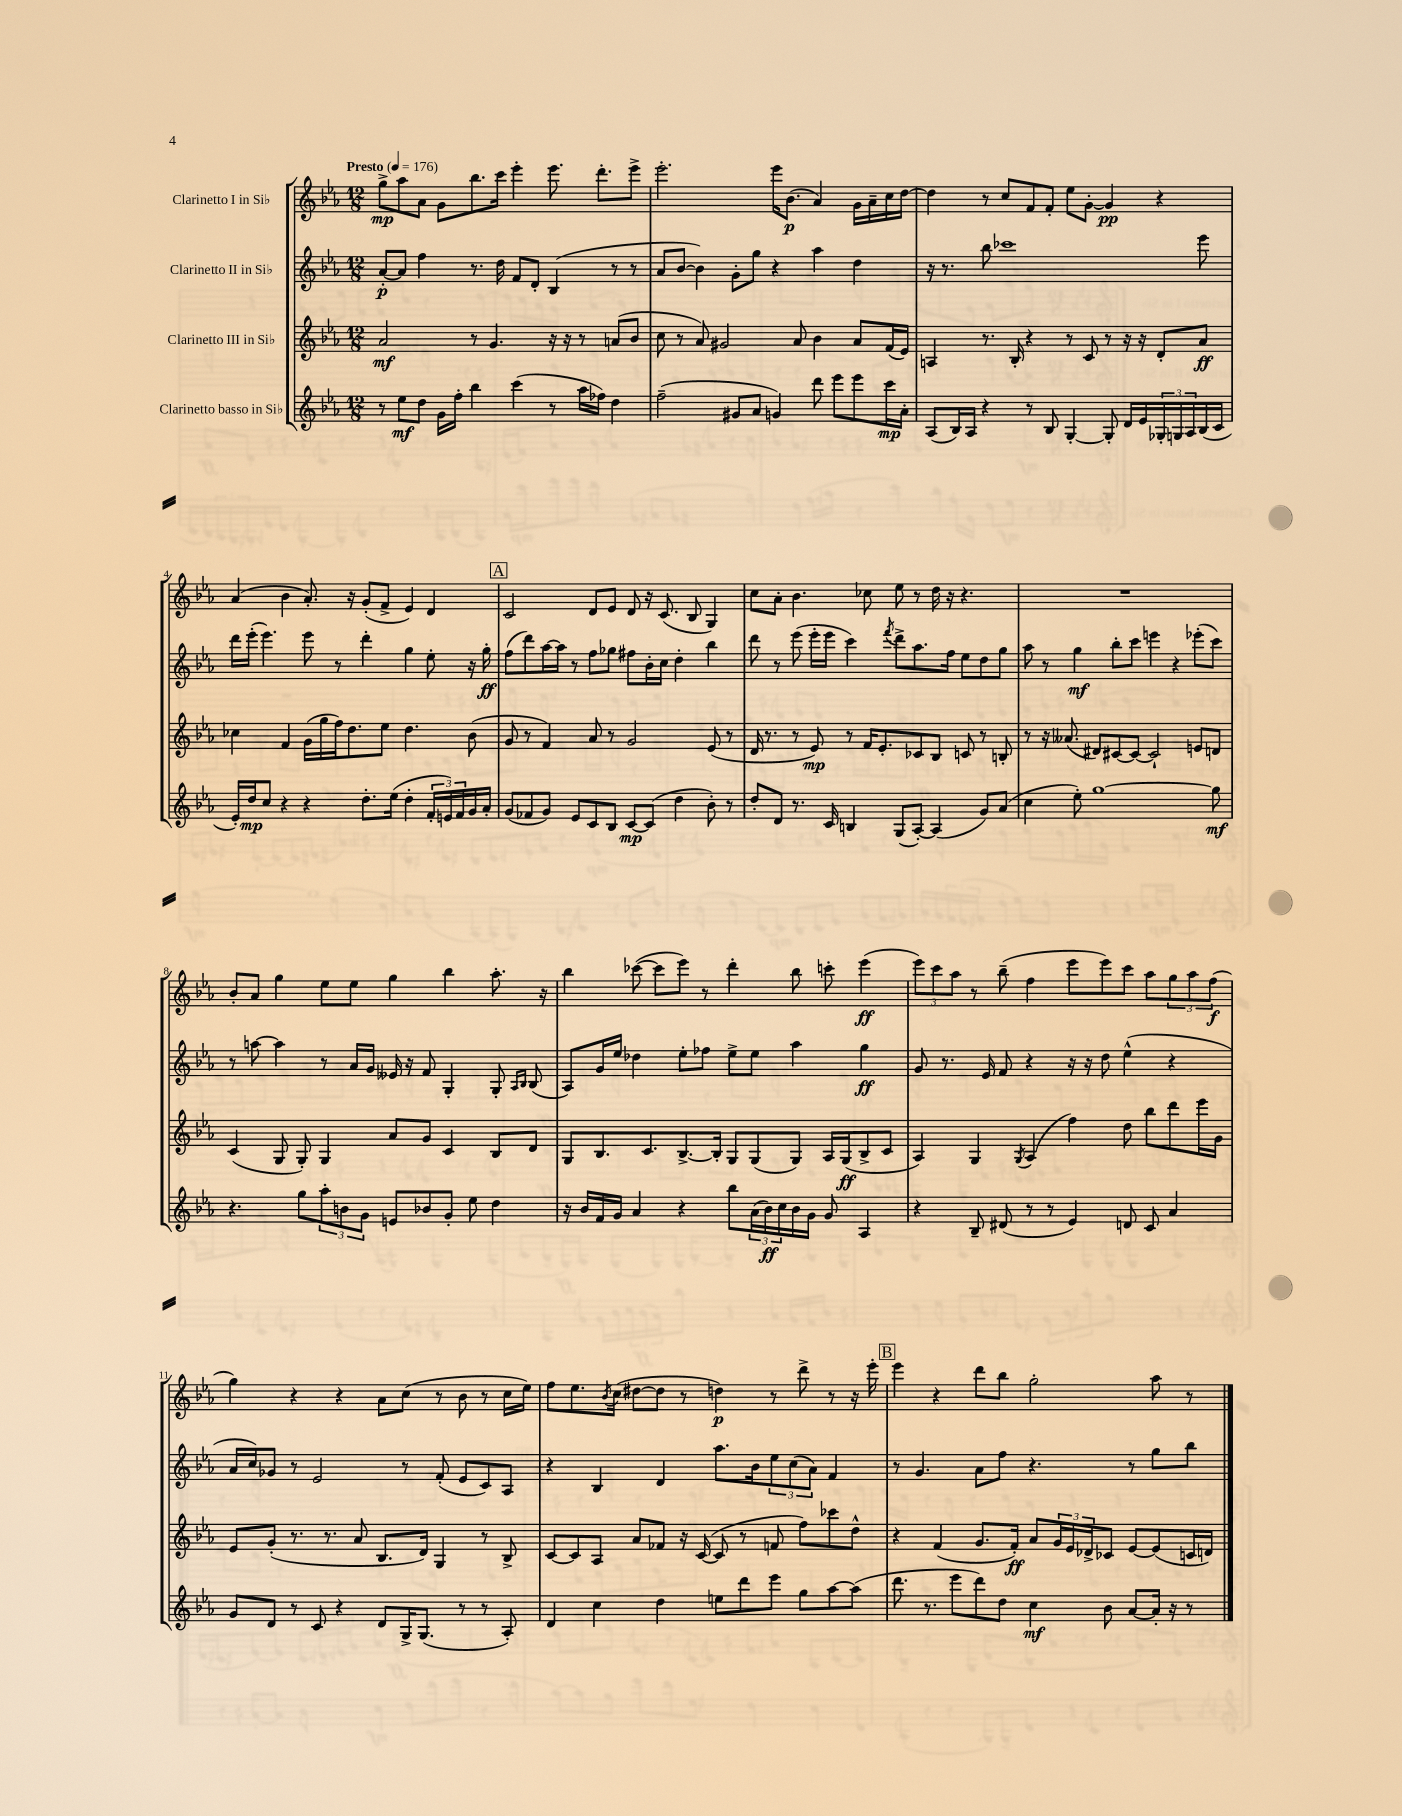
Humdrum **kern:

**kern	**dynam	**kern	**dynam	**kern	**dynam	**kern	**dynam
*part4	*part4	*part3	*part3	*part2	*part2	*part1	*part1
*staff4	*staff4	*staff3	*staff3	*staff2	*staff2	*staff1	*staff1
*I"Clarinetto basso in Si♭	*	*I"Clarinetto III in Si♭	*	*I"Clarinetto II in Si♭	*	*I"Clarinetto I in Si♭	*
*clefG2	*	*clefG2	*	*clefG2	*	*clefG2	*
*k[b-e-a-]	*	*k[b-e-a-]	*	*k[b-e-a-]	*	*k[b-e-a-]	*
*M12/8	*	*M12/8	*	*M12/8	*	*M12/8	*
*MM176	*	*MM176	*	*MM176	*	*MM176	*
=1	=1	=1	=1	=1	=1	=1	=1
!	!	!	!	!	!	!LO:TX:a:B:t=Presto	!
8r	.	2a-/	mf	[8a-'/L	p	8gg^\L	mp
8ee-\L	mf	.	.	8a-/J]	.	8aa-\	.
8dd\J	.	.	.	4ff\	.	8a-\J	.
16g\LL	.	.	.	.	.	8g\L	.
16ff'\JJ	.	.	.	.	.	.	.
4bb-\	.	8r	.	8.r	.	8.bb-\	.
.	.	4.g/	.	.	.	.	.
.	.	.	.	16dd\	.	16ccc\Jk	.
(4ccc\	.	.	.	8f/L	.	4eee-'\	.
.	.	.	.	8d'/J	.	.	.
8r	.	16r	.	(4B-/	.	8.eee-\	.
.	.	16r	.	.	.	.	.
16aa-\LL	.	8r	.	.	.	.	.
16ff-X\JJ)	.	.	.	.	.	8.ddd'\L	.
4dd\	.	(8an/L	.	8r	.	.	.
.	.	8b-/J	.	8r	.	8eee-^\J	.
=2	=2	=2	=2	=2	=2	=2	=2
(2ff~\	.	8cc\	.	8a-/L	.	2.eee-'\	.
.	.	8r	.	[8b-/J	.	.	.
.	.	8a-/)	.	4b-\])	.	.	.
.	.	2g#X/	.	.	.	.	.
8g#X/L	.	.	.	8g'\L	.	.	.
8a-/J	.	.	.	8gg\J	.	.	.
4gn/)	.	.	.	4r	.	16eee-\KL	.
.	.	.	.	.	.	(8.b-\J	p
.	.	8a-/	.	.	.	.	.
8ddd\	.	4b-\	.	4aa-\	.	4a-/)	.
8eee-\L	.	.	.	.	.	.	.
8eee-\	.	8a-/L	.	4dd\	.	16g\LL	.
.	.	.	.	.	.	16a-~\	.
16ccc\L	mp	(16f/L	.	.	.	16cc\	.
16a-'\JJ	.	16e-/JJ)	.	.	.	[16dd\JJ	.
=3	=3	=3	=3	=3	=3	=3	=3
(8A-/L	.	4An/	.	16r	.	4dd\]	.
.	.	.	.	8.r	.	.	.
16B-/L)	.	.	.	.	.	.	.
16A-/JJ	.	.	.	.	.	.	.
4r	.	8.r	.	8bb-\	.	8r	.
.	.	.	.	1ccc-X	.	8cc/L	.
.	.	16B-'/	.	.	.	.	.
8r	.	4r	.	.	.	8f/	.
8B-/	.	.	.	.	.	8f'/J	.
[4G'/	.	8r	.	.	.	8ee-\L	.
.	.	8c/	.	.	.	[8g'\J	.
8G'/]	.	8r	.	.	.	4g/]	pp
16d/LL	.	16r	.	.	.	.	.
16e-/	.	16r	.	.	.	.	.
24G-X'/	.	8d'/L	.	.	.	4r	.
24Gn/	.	.	.	.	.	.	.
24A-/	.	.	.	.	.	.	.
(16B-/	.	8a-/J	ff	8eee-\	.	.	.
16c/JJ	.	.	.	.	.	.	.
!!LO:LB:g=z
=4	=4	=4	=4	=4	=4	=4	=4
16e-'/LL)	.	4cc-X\	.	16ddd\LL	.	(4a-/	.
16dd/J	mp	.	.	(16eee-'\JJ	.	.	.
8cc/J	.	.	.	4.eee-\)	.	.	.
4r	.	4f/	.	.	.	4b-\	.
4r	.	(16g\LL	.	8eee-\	.	8.a-'/)	.
.	.	16gg\	.	.	.	.	.
.	.	16ff\J)	.	8r	.	.	.
.	.	8.dd\	.	.	.	16r	.
8.dd'\L	.	.	.	4ddd'\	.	(8g'/L	.
.	.	8ee-\J	.	.	.	8f^/J	.
(16ee-\Jk	.	.	.	.	.	.	.
4dd'\	.	4.dd\	.	4gg\	.	4e-/)	.
24f'/LL	.	.	.	8ee-'\	.	4d/	.
24en/)	.	.	.	.	.	.	.
24f/	.	.	.	.	.	.	.
16g/	.	(8b-\	.	16r	.	.	.
16a-'/JJ	.	.	.	16gg'\	ff	.	.
!!LO:REH:place=s1:t=A
=5	=5	=5	=5	=5	=5	=5	=5
(8g/L	.	8g/	.	(8ff\L	.	2c/	.
8f-X/	.	8r	.	8ddd\)	.	.	.
8g/J)	.	4f/)	.	[16aa-\L	.	.	.
.	.	.	.	16aa-\JJ]	.	.	.
8e-/L	.	.	.	8r	.	.	.
8c/	.	8a-/	.	8ff\L	.	8d/L	.
8B-/J	.	8r	.	8gg-X\J	.	8e-/J	.
[8c/L	mp	2g/	.	8ff#X\L	.	8d/	.
(8c/J]	.	.	.	16b-'\L	.	16r	.
.	.	.	.	16cc\JJ	.	(8.c/	.
4dd\	.	.	.	4dd'\	.	.	.
.	.	.	.	.	.	8B-/	.
8b-'\)	.	(8e-/	.	4bb-\	.	4G/)	.
8r	.	8r	.	.	.	.	.
=6	=6	=6	=6	=6	=6	=6	=6
8dd'/L	.	16d/	.	8ddd\	.	8cc\L	.
.	.	8.r	.	.	.	.	.
8d/J	.	.	.	8r	.	8a-'\J	.
8.r	.	8r	.	(8eee-\	.	4.b-\	.
.	.	8e-/)	mp	16eee-'\LL	.	.	.
16c/	.	.	.	16eee-\JJ	.	.	.
4Bn/	.	8r	.	4ccc\)	.	.	.
.	.	16f/KL	.	.	.	8cc-X\	.
.	.	8.e-'/	.	.	.	.	.
.	.	.	.	8qfff/	.	.	.
(8G/L	.	.	.	8ddd^\L	.	8ee-\	.
[8A-'/J)	.	8c-X/	.	8.aa-\	.	8r	.
(4A-/]	.	8B-/J	.	.	.	16dd\	.
.	.	.	.	16ff\Jk	.	16r	.
.	.	8cn/	.	8ee-\L	.	4.r	.
8g/L)	.	8r	.	8dd\	.	.	.
(8a-/J	.	8Bn'/	.	8gg\J	.	.	.
=7	=7	=7	=7	=7	=7	=7	=7
4cc\	.	8r	.	8aa-\	.	1.r	.
.	.	16r	.	8r	.	.	.
.	.	(8.a--X/	.	.	.	.	.
8ee-'\)	.	.	.	4gg\	mf	.	.
[1gg	.	8d#X/L)	.	.	.	.	.
.	.	[8c#X/	.	8bb-'\L	.	.	.
.	.	8c#/J_	.	8ccc\J	.	.	.
.	.	2c#`/]	.	4eeen\	.	.	.
.	.	.	.	4r	.	.	.
.	.	8en/L	.	(8eee-X'\L	.	.	.
8gg\]	mf	8dn/J	.	8ccc\J)	.	.	.
!!LO:LB:g=z
=8	=8	=8	=8	=8	=8	=8	=8
4.r	.	(4c/	.	8r	.	8b-'/L	.
.	.	.	.	[8aan\	.	8a-/J	.
.	.	8G/	.	4aa\]	.	4gg\	.
8gg\L	.	8G'/)	.	.	.	.	.
12aa-'\	.	4G/	.	8r	.	8ee-\L	.
12bn\	.	.	.	.	.	.	.
.	.	.	.	16a-/LL	.	8ee-\J	.
12g\J	.	.	.	.	.	.	.
.	.	.	.	16g/JJ	.	.	.
8en/L	.	8a-/L	.	16e--X/	.	4gg\	.
.	.	.	.	16r	.	.	.
8b-X/	.	8g/J	.	8f/	.	.	.
8g'/J	.	4c/	.	4G'/	.	4bb-\	.
8ee-\	.	.	.	.	.	.	.
4dd\	.	8B-/L	.	8G'/	.	8.aa-'\	.
.	.	.	.	16qqA-/LL	.	.	.
.	.	.	.	16qqB-/JJ	.	.	.
.	.	8d/J	.	(8B-/	.	.	.
.	.	.	.	.	.	16r	.
=9	=9	=9	=9	=9	=9	=9	=9
16r	.	8G/L	.	8A-/L)	.	4bb-\	.
16b-/LL	.	.	.	.	.	.	.
16f/	.	8.B-/	.	16g/L	.	.	.
16g/JJ	.	.	.	16ee-/JJ	.	.	.
4a-/	.	.	.	4dd-X\	.	([8ccc-X\	.
.	.	8.c/	.	.	.	.	.
.	.	.	.	.	.	8ccc-\L]	.
4r	.	[8.B-^/	.	8ee-'\L	.	8eee-\J)	.
.	.	.	.	8ff-X\J	.	8r	.
.	.	16B-'/Jk]	.	.	.	.	.
8bb-\L	.	8G/L	.	8ee-^\L	.	4ddd'\	.
(24a-\L	.	(8G/	.	8ee-\J	.	.	.
24b-\)	ff	.	.	.	.	.	.
24cc\	.	.	.	.	.	.	.
16b-\	.	8G/J)	.	4aa-\	.	8bb-\	.
16g\JJ	.	.	.	.	.	.	.
8g/	.	16A-/LL	.	.	.	8cccn'\	.
.	.	(16G/J	ff	.	.	.	.
4A-/	.	8B-^/	.	4gg\	ff	(4eee-\	ff
.	.	8c/J	.	.	.	.	.
=10	=10	=10	=10	=10	=10	=10	=10
4r	.	4A-/)	.	8g/	.	12eee-\L)	.
.	.	.	.	.	.	12ccc\	.
.	.	.	.	8.r	.	.	.
.	.	.	.	.	.	12aa-\J	.
8B-~/	.	4G/	.	.	.	8r	.
.	.	.	.	16e-/	.	.	.
(8d#X/	.	.	.	8f/	.	(8bb-~\	.
.	.	8qG/	.	.	.	.	.
8r	.	(4A-/	.	4r	.	4ff\	.
8r	.	.	.	.	.	.	.
4e-/)	.	4ff\)	.	16r	.	8eee-\L	.
.	.	.	.	16r	.	.	.
.	.	.	.	8dd\	.	8eee-\)	.
8dn/	.	8dd\	.	(4ee-^^\	.	8ccc\J	.
8c/	.	8bb-\L	.	.	.	8aa-\L	.
4a-/	.	8ddd\	.	4r	.	12gg\	.
.	.	.	.	.	.	12aa-\	.
.	.	16eee-\L	.	.	.	.	.
.	.	.	.	.	.	(12ff\J	f
.	.	16g\JJ	.	.	.	.	.
!!LO:LB:g=z
=11	=11	=11	=11	=11	=11	=11	=11
8g/L	.	8e-/L	.	16a-/LL	.	4gg\)	.
.	.	.	.	16cc/J)	.	.	.
8d/J	.	(8g'/J	.	8g-X/J	.	.	.
8r	.	8.r	.	8r	.	4r	.
8c/	.	.	.	2e-/	.	.	.
.	.	8.r	.	.	.	.	.
4r	.	.	.	.	.	4r	.
.	.	8a-/	.	.	.	.	.
8d/L	.	8.B-/L	.	.	.	8a-\L	.
16G^/K	.	.	.	8r	.	(8cc\J	.
(8.G/J	.	16d/Jk)	.	.	.	.	.
.	.	4G/	.	(8f'/	.	8r	.
8r	.	.	.	8e-/L	.	8b-\	.
8r	.	8r	.	8c/)	.	8r	.
8A-'/)	.	8B-^/	.	8A-/J	.	16cc\LL	.
.	.	.	.	.	.	16ee-\JJ)	.
=12	=12	=12	=12	=12	=12	=12	=12
4d/	.	[8c/L	.	4r	.	8ff\L	.
.	.	8c/]	.	.	.	8.ee-\	.
4cc\	.	8A-/J	.	4B-/	.	.	.
.	.	.	.	.	.	8qb-/	.
.	.	.	.	.	.	(16cc\Jk	.
.	.	8a-/L	.	.	.	[8dd#X\L	.
4dd\	.	8f-X/J	.	4d/	.	8dd#\J]	.
.	.	16r	.	.	.	8r	.
.	.	([16c/	.	.	.	.	.
8een\L	.	8c/]	.	8.aa-\L	.	4ddn\)	p
8ddd\	.	8r	.	.	.	.	.
.	.	.	.	16b-\k	.	.	.
8eee-\J	.	8fn/	.	12ee-\	.	8r	.
.	.	.	.	(12cc\	.	.	.
8gg\L	.	8ff\L)	.	.	.	8ddd^\	.
.	.	.	.	12a-\J)	.	.	.
[8aa-\	.	8ccc-X\	.	4f/	.	8r	.
(8aa-\J]	.	8dd^^\J	.	.	.	16r	.
.	.	.	.	.	.	16eee-'\	.
!!LO:REH:place=s1:t=B
=13	=13	=13	=13	=13	=13	=13	=13
8.ddd\	.	4r	.	8r	.	4eee-\	.
.	.	.	.	4.g/	.	.	.
8.r	.	.	.	.	.	.	.
.	.	(4f/	.	.	.	4r	.
8eee-\L	.	.	.	.	.	.	.
8ddd\)	.	8.g/L	.	8a-\L	.	8ddd\L	.
8dd\J	.	.	.	8ff\J	.	8bb-\J	.
.	.	16f'/Jk)	ff	.	.	.	.
4cc\	mf	8a-/L	.	4.r	.	2gg'\	.
.	.	24g/L	.	.	.	.	.
.	.	24e-/	.	.	.	.	.
.	.	24d-X^/J	.	.	.	.	.
8b-\	.	8c-X/J	.	.	.	.	.
[8a-/L	.	[8e-/L	.	8r	.	.	.
16a-'/Jk]	.	(8e-/]	.	8gg\L	.	8aa-\	.
16r	.	.	.	.	.	.	.
8r	.	16cn/L	.	8bb-\J	.	8r	.
.	.	16dn/JJ)	.	.	.	.	.
==	==	==	==	==	==	==	==
*-	*-	*-	*-	*-	*-	*-	*-
